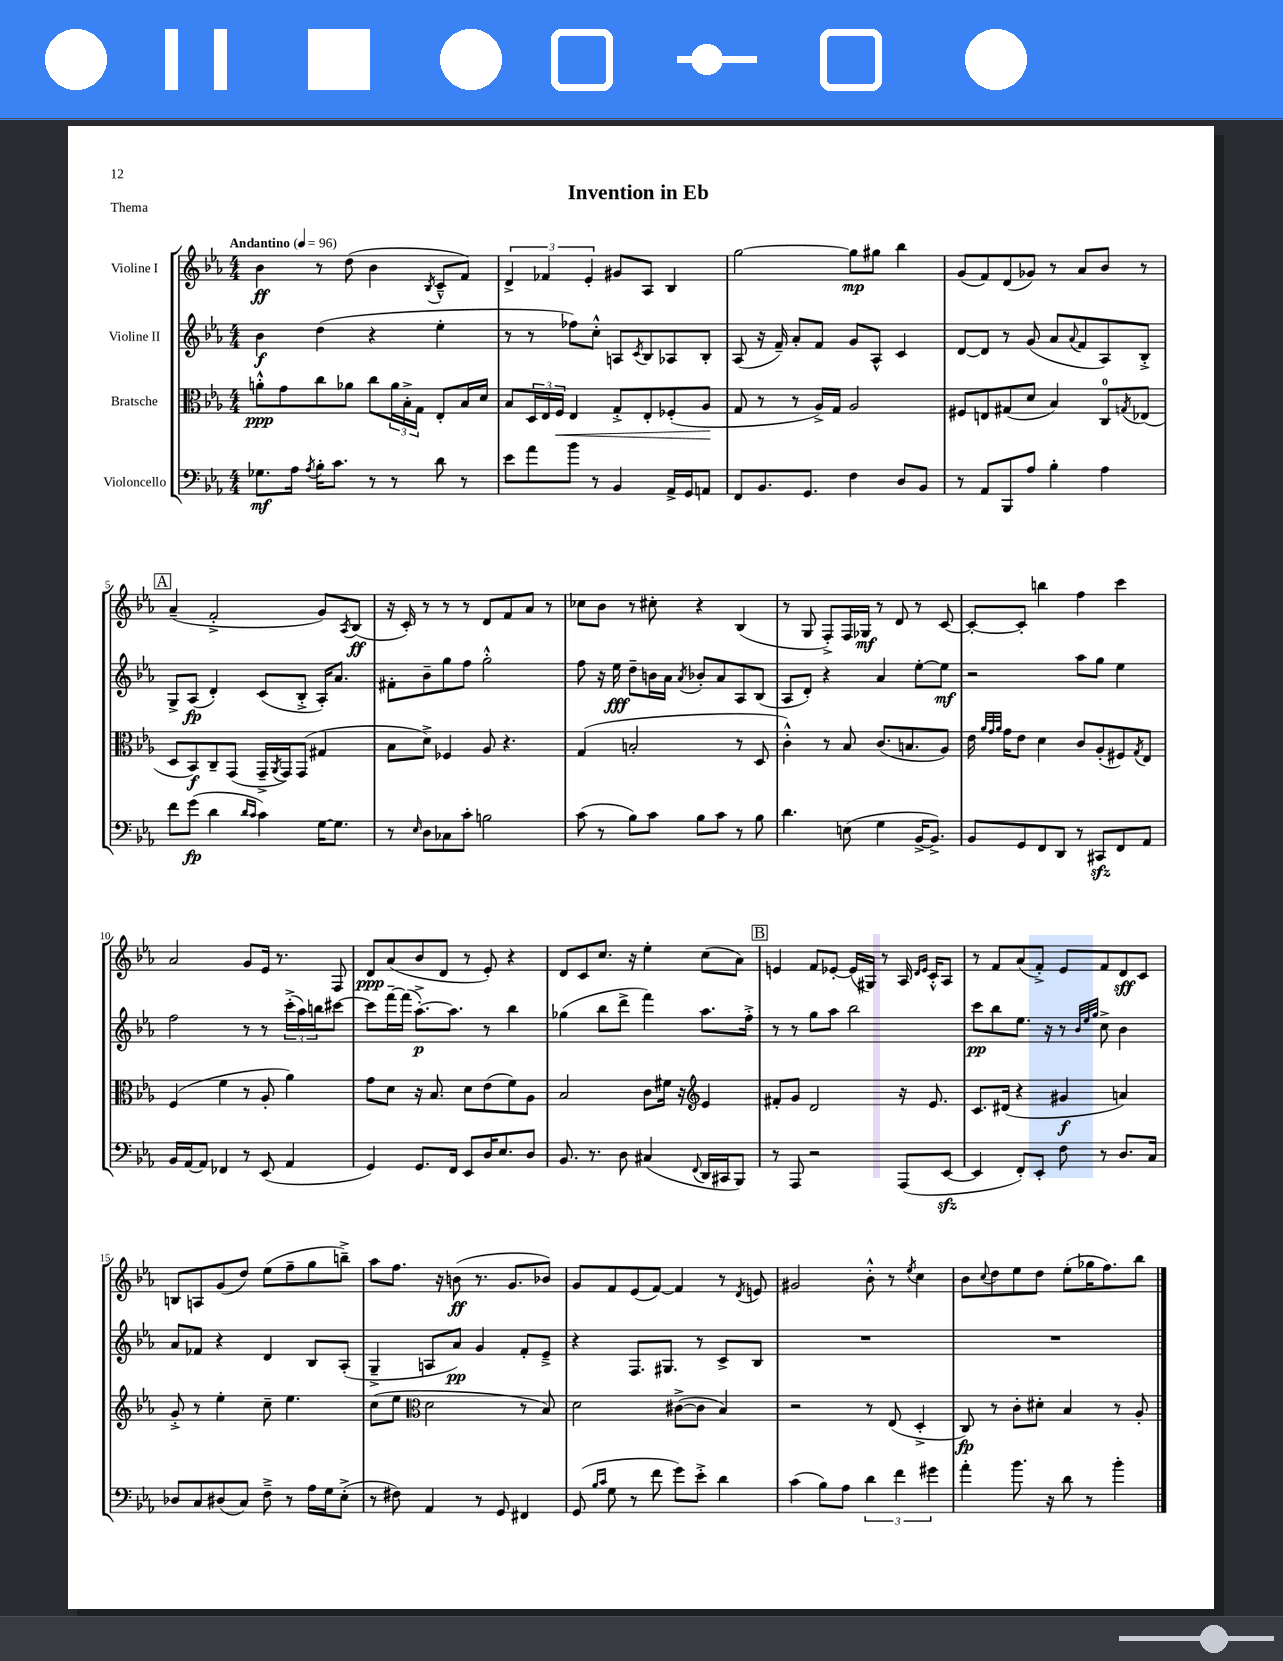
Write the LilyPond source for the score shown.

\header { title = "Invention in Eb" piece = "Thema" }
<<
\new StaffGroup <<
\new Staff = "s0" \with { instrumentName = "Violine I" } {
    \clef treble \key ees \major \numericTimeSignature \time 4/4 \tempo "Andantino" 4 = 96
    bes'4\ff r8 d''8( bes'4 \acciaccatura { bes8 } c'8---^ f'8) |
    \tuplet 3/2 { d'4-> fes'4 ees'4-. } gis'8 aes8 bes4 |
    g''2~ g''8\mp gis''8 bes''4 |
    g'8( f'8) d'8( ges'8) r8 aes'8 bes'8 r8 |
    \mark \markup { \box "A" } aes'4--( f'2-.-> g'8) \acciaccatura { aes8 } bes8\ff( |
    r16 c'16-.) r8 r8 r8 d'8 f'8 aes'8 r8 |
    ces''8 bes'8 r8 cis''8-. r4 bes4( |
    r8 g8 f8-.->) f16 ges16\mf r8 d'8 r8 c'8~ |
    c'8~-. c'8-. b''4 f''4 c'''4 |
    aes'2 g'8 ees'16 r8. f8 |
    d'8\ppp aes'8( bes'8 d'8 r8 ees'8-.) r4 |
    d'8 c'8 c''8. r16 ees''4-. c''8( aes'8) |
    \mark \markup { \box "B" } e'4 f'8 ees'8~-. ees'16( gis16) r8 aes16 \grace { d'16 ees'16 } c'16-.-^ aes8 |
    r8 f'8 aes'8( f'8-.->) ees'8 f'8 d'8\sff c'8 |
    b8 a8 g'8( d''8) ees''8( f''8-- g''8 b''8--->) |
    aes''8 f''8. r16 b'8\ff( r8. g'8. bes'8) |
    g'8 f'8 ees'8( f'8~) f'4 r8 \acciaccatura { d'8 } e'8 |
    gis'2 bes'8-.-^ r8 \acciaccatura { ees''8 } c''4 |
    bes'8 \appoggiatura { c''8 } d''8 ees''8 d''8 ees''8-.( ges''16 f''8.) bes''8 \bar "|." |
}
\new Staff = "s1" \with { instrumentName = "Violine II" } {
    \clef treble \key ees \major \numericTimeSignature \time 4/4
    bes'4\f d''4( r4 ees''4-. |
    r8 r8 fes''8) c''8-.-^ a8 \acciaccatura { c'8 } bes8 aes8 bes8-. |
    aes8( r16 f'16--) aes'8-. f'8 g'8 aes8-^ c'4 |
    d'8~ d'8 r8 g'8( aes'8 \appoggiatura { aes'8 } f'8 aes8) bes8-.-> |
    \mark \markup { \box "A" } g8-> aes8\fp( d'4-.) c'8( bes8-.-> aes16-.) aes'8. |
    fis'8-. bes'8-- g''8 f''8 g''2-.-^ |
    f''8 r16 ees''16\fff d''8-- b'16 aes'16 \acciaccatura { aes'8 } bes'8-. aes'8 aes8 bes8( |
    aes8 d'8-.) r4 aes'4 ees''8~-. ees''8\mf |
    r2 aes''8 g''8 ees''4 |
    f''2 r8 r8 \tuplet 3/2 { c'''16-.->( aes''16) b''16 } cis'''8~ |
    cis'''8 f'''16~-- f'''16( aes''8.~-.->\p) aes''8. r8 bes''4 |
    ges''4( bes''8 d'''8-> f'''4) aes''8. f''16-.-> |
    \mark \markup { \box "B" } r8 r8 g''8 aes''8 bes''2 |
    c'''8\pp bes''8 ees''8. r16 r8 \grace { bes'32 ees''32 g''32 } c''8-> bes'4 |
    aes'8 fes'8 r4 d'4 bes8 aes8-.( |
    g4---> a8 aes'8\pp) g'4 f'8-. ees'8---> |
    r4 f8. gis8. r8 c'8-> bes8 |
    R1 |
    R1 \bar "|." |
}
\new Staff = "s2" \with { instrumentName = "Bratsche" } {
    \clef alto \key ees \major \numericTimeSignature \time 4/4
    a'8-.-^\ppp g'8 c''8 aes'8 c''8 \tuplet 3/2 { aes'16 bes16-.-> g16 } ees8-. bes16 d'16 |
    bes8 \tuplet 3/2 { d16 ees16 f16\< } ees4 g8-.-> ees8-. fes8-.( aes8\! |
    g8 r8 r8 aes16->) g16 aes2 |
    fis8 e8 gis8( d'8 bes4) c8-0 \acciaccatura { g8 } ees8( |
    \mark \markup { \box "A" } d8 bes,8\f) c8-- g,8( g,16---> \acciaccatura { aes,8 } g,16) g,8( gis4 |
    bes8 d'8->) fes4 aes8 r4. |
    g4( b2-. r8 d8 |
    c'4-.-^) r8 bes8 c'8.( b8. aes8) |
    ees'16 \grace { aes'32 g'32 aes'32 } g'16 ees'8 d'4 c'8 aes8-.( fis8) \acciaccatura { g8 } ees8 |
    f4( f'4 r8 aes8-. aes'4) |
    g'8 d'8 r16 bes8. d'8 ees'8( f'8) aes8 |
    bes2 c'8 fis'16 r16 \clef treble ees'4 |
    \mark \markup { \box "B" } fis'8-. g'8 d'2 r16 ees'8. |
    c'8. dis'16( r4 gis'4\f a'4) |
    g'8-.-> r8 ees''4-. c''8-- ees''4. |
    c''8( ees''8 \clef alto d'2 r8 bes8) |
    d'2 cis'8~->( cis'8 bes4) |
    r2 r8 ees8( d4-.-> |
    c8\fp) r8 c'8-. dis'8-. bes4 r8 aes8-. \bar "|." |
}
\new Staff = "s3" \with { instrumentName = "Violoncello" } {
    \clef bass \key ees \major \numericTimeSignature \time 4/4
    ges8.\mf aes16 \acciaccatura { aes8 } bes16-. c'8. r8 r8 d'8 r8 |
    ees'8 aes'8 bes'8 r8 bes,4 aes,16-> g,16 a,8 |
    f,8 bes,8. g,8. f4 d8 bes,8 |
    r8 aes,8 bes,,8 aes8 bes4-. aes4 |
    \mark \markup { \box "A" } f'8 g'8\fp( d'4 \grace { d'16 c'16 } c'4) g16~ g8. |
    r8 \grace { ees16 } d8 ces8 c'8-. b2 |
    c'8( r8 bes8) c'8 bes8 c'8 r8 bes8 |
    d'4. e8( g4 bes,16~-> bes,8.->) |
    bes,8 g,8 f,8 d,8 r8 cis,8\sfz f,8 aes,8 |
    bes,16 aes,16~ aes,8 fes,4 r8 ees,8( aes,4 |
    g,4) g,8. f,16 ees,8 d16 ees8. d8 |
    bes,8. r8. d8 cis4( \appoggiatura { f,8 } d,16 cis,16 bes,,8) |
    \mark \markup { \box "B" } r8 aes,,8 r2 aes,,8( ees,8~\sfz |
    ees,4 f,8-.) ees,8-. f8 r8 d8. c16 |
    des8 c8 dis8( c8) f8---> r8 aes16 g16 ees8-.->( |
    r8 fis8) aes,4 r8 g,8 fis,4 |
    g,8( \grace { bes16 c'16 } g8 r8 f'8 g'8) ees'8-.-> d'4 |
    c'4( bes8) aes8 \tuplet 3/2 { d'4 f'4 gis'4 } |
    aes'4-. bes'8. r16 d'8 r8 bes'4-. \bar "|." |
}
>>
>>
